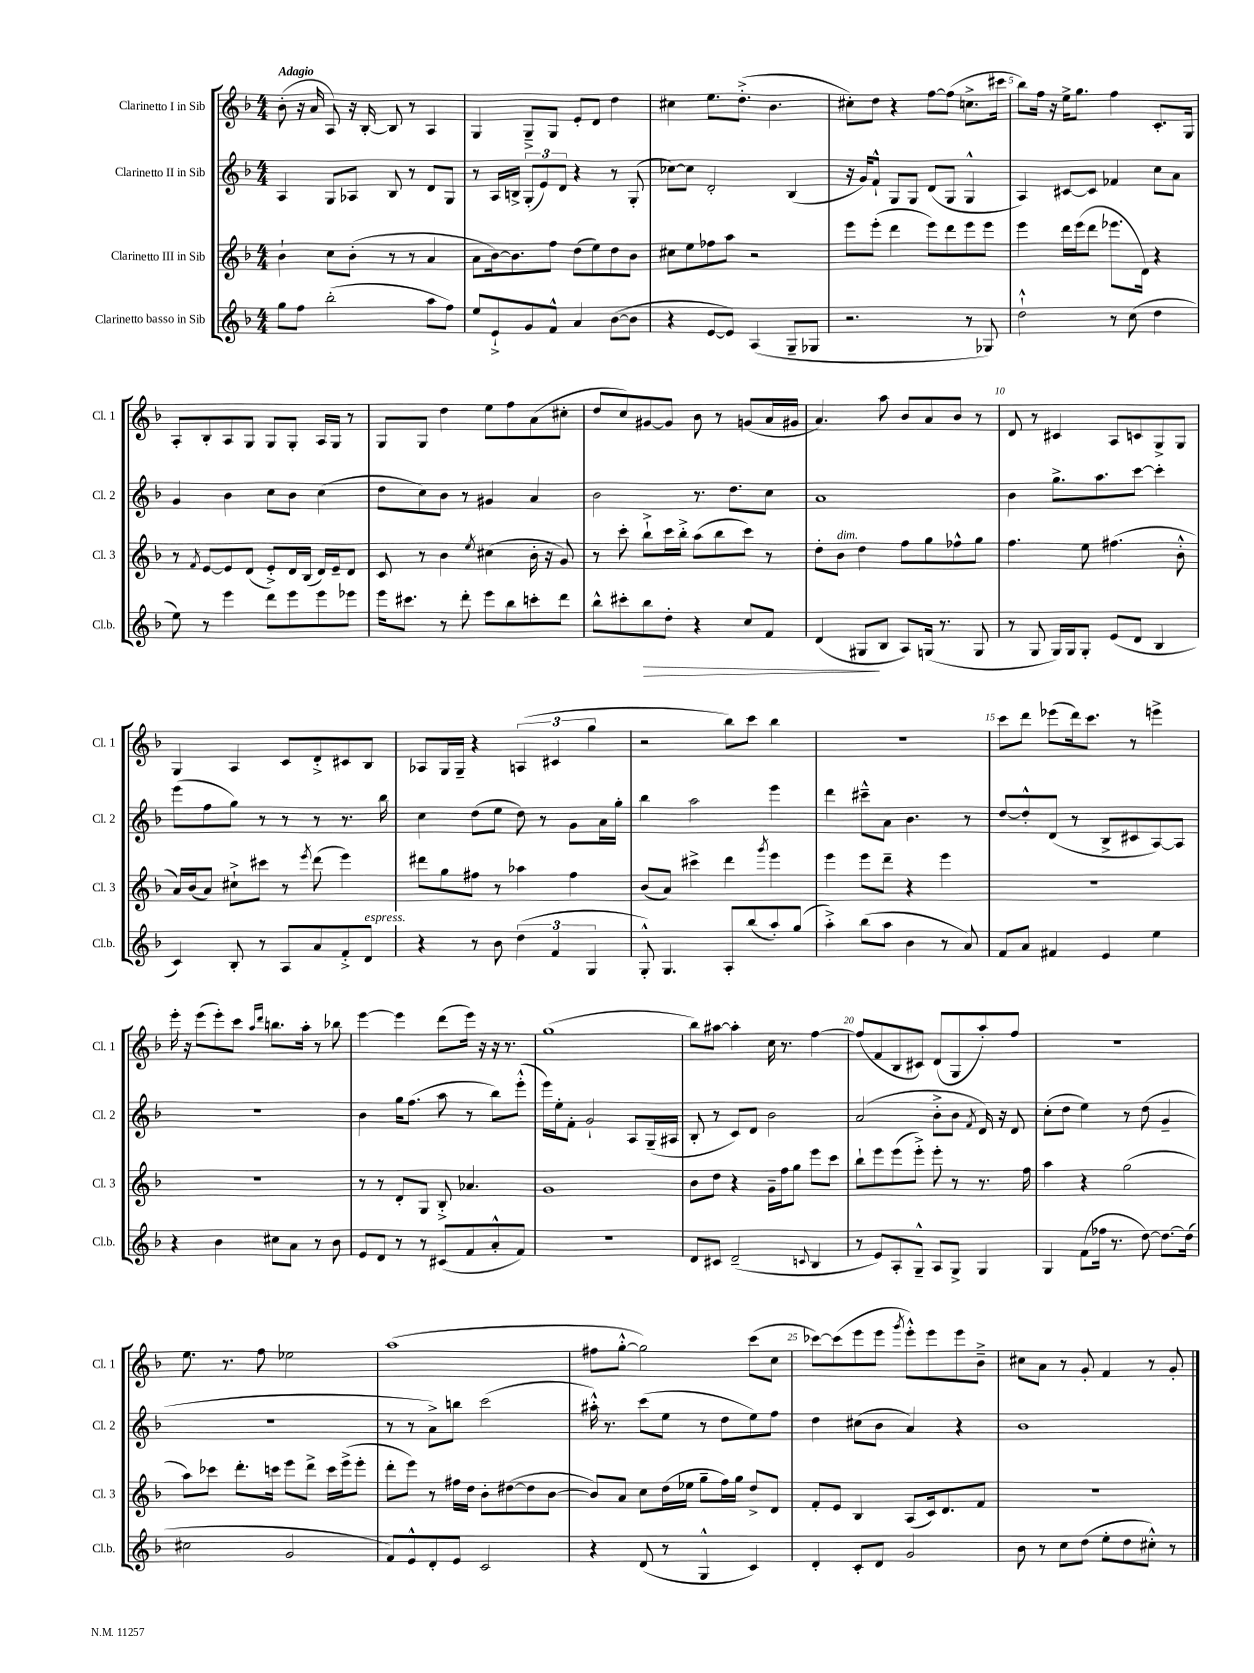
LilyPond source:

<<
\new StaffGroup <<
\new Staff = "s0" \with { instrumentName = "Clarinetto I in Sib" shortInstrumentName = "Cl. 1" } {
    \clef treble \key f \major \numericTimeSignature \time 4/4 \tempo "Adagio"
    bes'8-.( r16 a'16 a8) r16 bes16~-. bes8 r8 a4 |
    g4 g8---> g8 e'8-. d'8 d''4 |
    cis''4 e''8. d''8.-.->( bes'4. |
    cis''8-.) d''8 r4 f''8~ f''8( c''8.-> cis'''16 |
    bes''8) f''16 r16 e''16-> g''8. f''4 c'8.-. g16 |
    a8-. bes8-. a8 g8 g8 g8-. a16 g16 r8 |
    g8 g8 d''4 e''8 f''8 a'8( cis''8-. |
    d''8 c''8) gis'8~ gis'8 bes'8 r8 g'8( a'16 gis'16 |
    a'4.) a''8 bes'8 a'8 bes'8 r8 |
    d'8 r8 cis'4 a8 c'8 g8-> g8 |
    g4 a4 c'8 d'8-.-> cis'8 bes8 |
    aes8 g16 g16-- r4 \tuplet 3/2 { a4( cis'4 g''4 } |
    r2 bes''8) c'''8 bes''4 |
    R1 |
    c'''8 d'''8 ees'''8( d'''16) c'''8. r8 e'''4-> |
    e'''16-. r16 e'''8( e'''8-.) c'''8 \grace { a''16 d'''16 } b''8. a''16-. r8 bes''8 |
    e'''4~ e'''4 d'''8( e'''16) r16 r16 r8. |
    g''1( |
    bes''8) ais''8~ ais''4-. c''16 r8. f''4~ |
    f''8( f'8 bes8 cis'8) d'8( g8 a''8-.) f''8 |
    R1 |
    e''8. r8. f''8 ees''2 |
    a''1( |
    fis''8 g''8~-.-^ g''2) c'''8( c''8 |
    ces'''8~) ces'''8( e'''8 e'''8 \acciaccatura { g'''8 } e'''8-.-^) e'''8 e'''8 bes'8---> |
    cis''8 a'8 r8 g'8-. f'4 r8 g'8-. \bar "|." |
}
\new Staff = "s1" \with { instrumentName = "Clarinetto II in Sib" shortInstrumentName = "Cl. 2" } {
    \clef treble \key f \major \numericTimeSignature \time 4/4
    a4 g8 aes8 bes8 r8 d'8 g8 |
    r8 a16 b16-> \tuplet 3/2 { g8-.( e'8) d'8 } r4 r8 g8-.( |
    ces''8~) ces''8 d'2-. bes4( |
    r16 g'16) f'8-!-^ g8 g8 d'8( g8 g4-^ |
    a4) cis'8~ cis'8 fes'4 c''8 a'8 |
    g'4 bes'4 c''8 bes'8 c''4( |
    d''8 c''8) bes'8 r8 gis'4 a'4 |
    bes'2 r8. d''8. c''8 |
    a'1 |
    bes'4 g''8.-> a''8. c'''8~ c'''4-. |
    e'''8( f''8 g''8) r8 r8 r8 r8. bes''16 |
    c''4 d''8( e''8 d''8) r8 g'8 a'16 g''16-. |
    bes''4 a''2 e'''4 |
    d'''4 cis'''8---^ a'8 bes'4. r8 |
    d''8~ d''8-.-^ d'8( r8 bes8-> cis'8 a8~) a8 |
    R1 |
    bes'4 g''16 f''8.( a''8 r8 bes''8) e'''8-.-^( |
    e'''16) e''16-. f'8-. g'2-! a8 g16--( ais16 |
    bes8-. r8 c'8) d'8 bes'2 |
    a'2( bes'8-.-> bes'8 \acciaccatura { f'8 } d'16) r16 d'8 |
    c''8-.( d''8 e''4) r8 d''8( g'4-- |
    R1 |
    r8 r8 a'8->) b''8 c'''2( |
    ais''16-.-^) r8. c'''8( e''8 r8 d''8 e''8) f''8 |
    d''4 cis''8( bes'8 a'4) r4 |
    bes'1 \bar "|." |
}
\new Staff = "s2" \with { instrumentName = "Clarinetto III in Sib" shortInstrumentName = "Cl. 3" } {
    \clef treble \key f \major \numericTimeSignature \time 4/4
    bes'4-! c''8 bes'8-.( r8 r8 a'4 |
    a'8 bes'16~) bes'8. f''8 d''8( e''8) d''8 bes'8 |
    cis''8 e''8 fes''8 a''8 r2 |
    e'''8 e'''8-.( d'''4 e'''8) d'''8 e'''8 e'''8 |
    e'''4 d'''16 e'''16( d'''8 ees'''8. d'16) r4 |
    r8 \acciaccatura { f'8 } e'8~ e'8 d'8( e'8-.->) d'16 bes16( d'16) e'16-- d'8 |
    c'8 r8 bes'4 \acciaccatura { e''8 } cis''4( bes'16-. r16 g'8) |
    r8 c'''8-. bes''8-!-> c'''16 bes''16-.-> a''8( bes''8 c'''8) r8 |
    d''8-. bes'8^\markup { \italic "dim." } d''4 f''8 g''8 fes''8-^ g''8 |
    f''4. e''8 fis''4.( bes'8-.-^ |
    a'16) bes'16( a'8) cis''8-!-> cis'''8 r8 \acciaccatura { e'''8 } d'''8( e'''4) |
    dis'''8 g''8 fis''8 r8 aes''4 fis''4 |
    bes'8( a'8) cis'''4-> d'''4 \acciaccatura { g'''8 } e'''4 |
    e'''4 e'''8 d'''8-- r4 e'''4 |
    R1 |
    R1 |
    r8 r8 d'8-. g8 bes8-.-> aes'4. |
    g'1 |
    bes'8 d''8 r4 g'16-- f''16 g''8 e'''8 c'''8 |
    bes''8-! e'''8 e'''8( e'''8-.->) e'''8-. r8 r8. f''16 |
    a''4 r4 g''2( |
    a''8) ces'''8 d'''8.-. c'''16 e'''8 d'''8-> c'''16 e'''16->( e'''8-. |
    d'''8-. e'''8) r8 fis''16 d''16 bes'8-. dis''8~( dis''8 bes'8~ |
    bes'8) a'8 c''8 d''16( ees''16 g''8-- f''16) g''16 d''8-> d'8 |
    f'8-. e'8 bes4 a8( c'16) d'8. f'8 |
    R1 \bar "|." |
}
\new Staff = "s3" \with { instrumentName = "Clarinetto basso in Sib" shortInstrumentName = "Cl.b." } {
    \clef treble \key f \major \numericTimeSignature \time 4/4
    g''8 f''8 bes''2-.( a''8 f''8) |
    e''8 e'8-!-> g'8 f'8-^ a'4 bes'8~( bes'8 |
    r4 e'8~ e'8) a4( g8-- ges8 |
    r2. r8 ges8) |
    d''2-!-^ r8 c''8( d''4 |
    e''8) r8 e'''4 d'''8 e'''8 e'''8 ees'''8 |
    e'''16 cis'''8. r8 d'''8-. e'''8 bes''8 c'''8-. d'''8 |
    bes''8-^ cis'''8-. bes''8\> d''8-. r4 c''8 f'8 |
    d'4( gis8\! bes8 a8) g16( r8. g8 |
    r8 g8 g16) g16 g8-. e'8( d'8 bes4 |
    c'4) bes8-. r8 a8 a'8 f'8-.-> d'8^\markup { \italic "espress." } |
    r4 r8 bes'8 \tuplet 3/2 { d''4( f'4 g4 } |
    g8-.-^) g4. a8-. bes''8( a''8-.) g''8( |
    a''4-.->) bes''8( a''8 bes'4 r8 a'8) |
    f'8 a'8 fis'4 e'4 e''4 |
    r4 bes'4 cis''8 a'8 r8 bes'8 |
    e'8 d'8 r8 r8 cis'8( f'8 a'8-.-^ f'8) |
    R1 |
    d'8 cis'8 d'2--( \appoggiatura { c'8 } bes4 |
    r8 e'8) a8-. g8---^ a8 g8-> g4 |
    g4 f'8( fes''16 r8. d''8~) d''8.~ d''16( |
    cis''2 g'2 |
    f'8) e'8-^ d'8-. e'8 c'2 |
    r4 d'8( r8 g4-^ c'4) |
    d'4-. c'8-. d'8 g'2 |
    bes'8 r8 c''8 d''8( e''8-. d''8 cis''8-.-^) r8 \bar "|." |
}
>>
>>
\layout { \context { \Score \override BarNumber.break-visibility = ##(#f #t #t) barNumberVisibility = #(every-nth-bar-number-visible 5) } }
